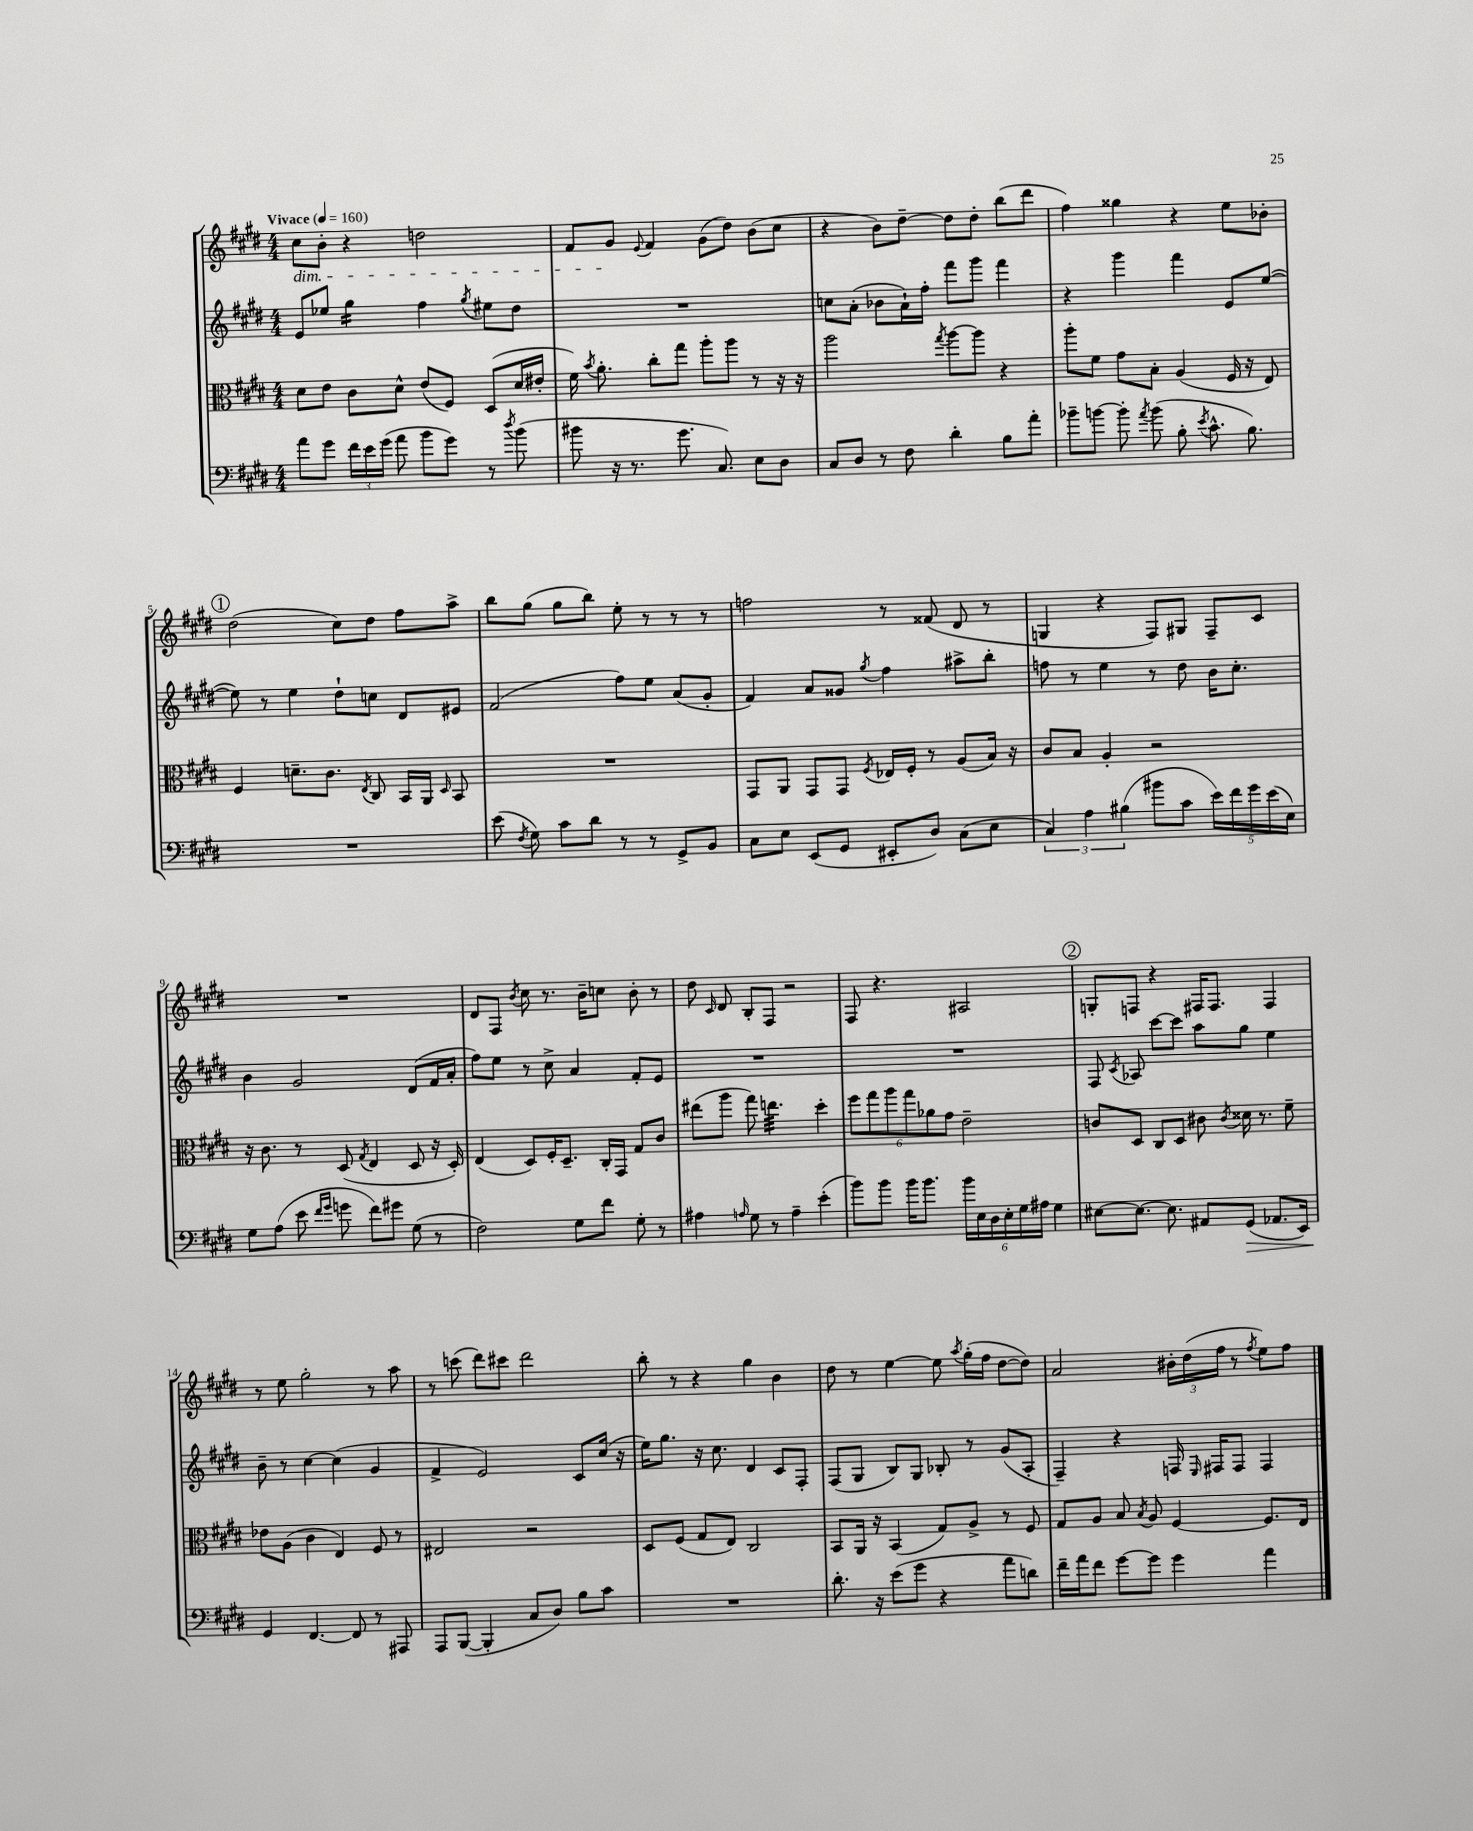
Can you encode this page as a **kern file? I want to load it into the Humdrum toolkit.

**kern	**kern	**kern	**kern
*staff4	*staff3	*staff2	*staff1
*clefF4	*clefC3	*clefG2	*clefG2
*k[f#c#g#d#]	*k[f#c#g#d#]	*k[f#c#g#d#]	*k[f#c#g#d#]
*M4/4	*M4/4	*M4/4	*M4/4
*MM160	*MM160	*MM160	*MM160
8a	8d#	8e	8cc#
8g#	8e	8ee-	8b'
24f#	8c#	4gg#	4r
24e	.	.	.
(24g#	.	.	.
8a	8d#^^	.	.
8b	(8e	4ff#	2dd
8g#)	8F#)	.	.
.	.	8qgg#	.
8r	(8D#	8ee#	.
8qdd#	.	.	.
(8b	16d#	8dd#	.
.	16e#'	.	.
=	=	=	=
8b#	16f#)	1r	8f#
.	8qb	.	.
.	8.a'	.	.
16r	.	.	8g#
8.r	.	.	.
.	.	.	8qqe
.	8cc#'	.	4f#
8.g#	8gg#	.	.
.	8aa'	.	(8g#
8.C#)	.	.	.
.	8aa	.	8dd#)
8E	8r	.	(8b
8D#	16r	.	8cc#
.	16r	.	.
=	=	=	=
8C#	2aa	8cc	4r
8D#	.	(8a'	.
8r	.	8b-	8b)
8F#	.	16a`)	[8dd#~
.	.	16ff#'	.
.	8qgg#	.	.
4d#'	[8aa	8fff#	8dd#]
.	8aa]	8ggg#	8dd#'
8B	4r	4fff#	(8bb
8a'	.	.	8ddd#
=	=	=	=
8b-~	8aa'	4r	4ff#)
[8b	8f#	.	.
8b']	8g#	4ggg#	4gg##
8qa	.	.	.
(8b	8B'	.	.
8B'	(4A	4fff#	4r
8qe	.	.	.
8.c#^^	.	.	.
.	16F#	8e	8ee
8.B)	16r	.	.
.	8E)	([8ee	8b-'
=	=	=	=
1r	4F#	8ee])	(2dd#
.	.	8r	.
.	8.d~	4ee	.
.	8.c#	.	.
.	.	8dd#`	8cc#)
.	8qE	.	.
.	8C#	8cc	8dd#
.	16BB	8d#	8ff#
.	16AA	.	.
.	16qqD#	.	.
.	8BB	8e#	8aa^
=	=	=	=
(8e	1r	(2f#	8bb
8qF#	.	.	.
8G#)	.	.	(8gg#
8c#	.	.	8gg#
8d#	.	.	8bb)
8r	.	8ff#)	8ee'
8r	.	8ee	8r
8GG#^	.	(8a	8r
8BB	.	8g#'	8r
=	=	=	=
8C#	8GG#	4f#)	2ff
8E	8AA	.	.
(8EE	8GG#	8a	.
8GG#	8GG#	8g##	.
.	8qF#	8qgg#	.
8EE#'	16E-	4ff#	8r
.	16F#'	.	.
8D#)	8r	.	(8f##
(8C#	(8A	8aa#^	8d#
8E	16B)	8bb'	8r
.	16r	.	.
=	=	=	=
6C#)	8c#	8ff	4G
.	8B	8r	.
6A	.	.	.
.	4A'	4ee	4r
(6B#	.	.	.
8b#	2r	8r	8F#)
8c#	.	8dd#	8G#
20e)	.	16b	8F#~
20f#	.	.	.
.	.	8.cc#'	.
20g#	.	.	.
.	.	.	8c#
(20e	.	.	.
20E)	.	.	.
=	=	=	=
8G#	16r	4b	1r
.	8.c#	.	.
(8A	.	.	.
8e	8r	2g#	.
16qqf#	.	.	.
16qqg#	.	.	.
8g	(8D#	.	.
.	8qG#	.	.
8f#)	4E	.	.
8g#	.	.	.
(8G#	8D#	(8d#	.
8r	16r	16f#	.
.	16D#')	16a'	.
=	=	=	=
2F#)	(4E	8ff#)	8d#
.	.	8ee	8F#
.	.	.	8qb
.	8D#)	8r	8cc#
.	16F#'	8cc#^	8.r
.	8.D#~	.	.
8G#	.	4a	.
.	.	.	16b~
8f#	16C#'	.	8cc
.	16GG#	.	.
8G#'	8G#	8f#'	8b'
8r	8c#	8e	8r
=	=	=	=
4A#	(8ee#	1r	8dd#
.	.	.	16qqc#
.	8aa	.	8d#
16qqA	.	.	.
8G#	8gg#)	.	8B'
8r	4.ee	.	8F#
4A~	.	.	2r
(4e'	4dd#'	.	.
=	=	=	=
8b)	12ff#	1r	8F#
.	12gg#	.	.
8b	.	.	4.r
.	12aa	.	.
16b	12gg#	.	.
8.b	.	.	.
.	12a-	.	.
.	12g#	.	.
24b	2e~	.	2A#
24E	.	.	.
24D#	.	.	.
24E'	.	.	.
24G#	.	.	.
24A#	.	.	.
4G#	.	.	.
=	=	=	=
[8E#	8c	8F#	8G'
.	.	8qc#	.
8.E#_	8D#	8A-	8F
.	8C#	[8ccc#	4r
8.E#]	.	.	.
.	8D#	8ccc#]	.
8AA#	8c#	8aa	16F#
.	.	.	8.F#
.	8qc#	.	.
(8GG#	16d##	8gg#	.
.	8.r	.	.
8.AA-	.	4ee	4F#
.	8f#~	.	.
16EE)	.	.	.
=	=	=	=
4GG#	8e-	8b~	8r
.	(8A	8r	8ee
[4.FF#	4c#	[4cc#	2gg#'
.	4E)	(4cc#]	.
8FF#]	.	.	.
8r	8F#	4g#	8r
8AAA#	8r	.	8aa
=	=	=	=
8AAA	2E#	4f#^	8r
([8BBB	.	.	(8ccc
4BBB']	.	2e)	8ddd#)
.	.	.	8ccc#
8C#	2r	.	2ddd#
8D#)	.	.	.
8B	.	8c#	.
8c#	.	(16cc#	.
.	.	16r	.
=	=	=	=
1r	8D#	16ee)	8bb'
.	.	8.gg#	.
.	(8F#	.	8r
.	8G#	16r	4r
.	.	8.cc#	.
.	8E)	.	.
.	2C#	4d#	4gg#
.	.	8c#	4b
.	.	8F#'	.
=	=	=	=
8.d#'	8BB	(8F#	8dd#
.	16AA	8G#	8r
16r	16r	.	.
(8e	(4BB	8B)	[4ee
8g#	.	8G#	.
4r	8G#)	8B-'	8ee]
.	.	.	8qaa
.	8A^	8r	(16gg#'
.	.	.	16ff#
8a	8r	(8g#	[8dd#
8d)	8F#	8A'	8dd#])
=	=	=	=
16f#~	8G#	4F#~)	2a
16a	.	.	.
8f#	8A	.	.
[8g#	8B	4r	.
.	8qB	.	.
8g#]	8A	.	.
4g#	[4F#	16F	24b#'
.	.	.	(24dd#
.	.	16qqE	.
.	.	16F#	.
.	.	.	24ff#
.	.	8F#	8r
.	.	.	8qff#
4a	8.F#]	4F#	8ee)
.	.	.	8ff#
.	16E	.	.
==	==	==	==
*-	*-	*-	*-
